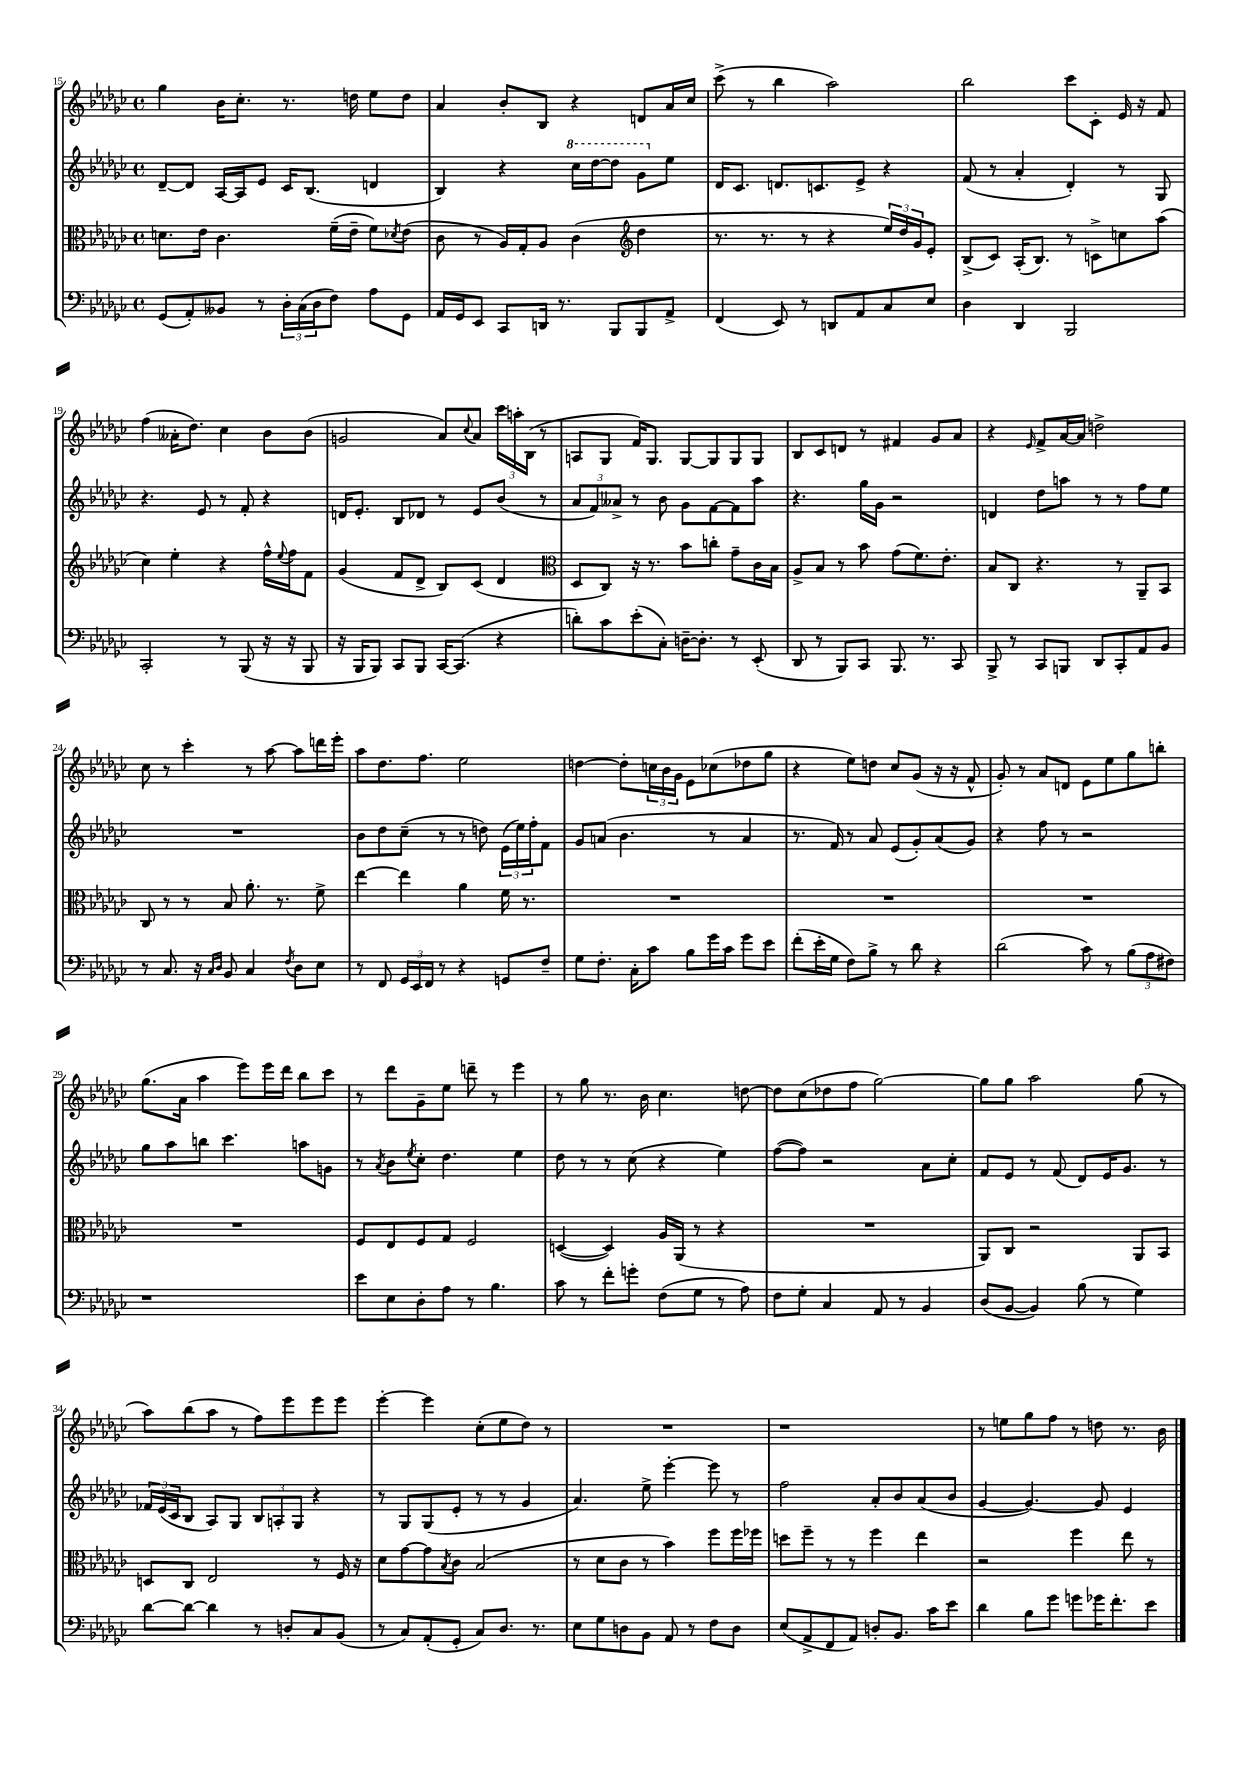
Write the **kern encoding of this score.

**kern	**kern	**kern	**kern
*part4	*part3	*part2	*part1
*staff4	*staff3	*staff2	*staff1
*clefF4	*clefC3	*clefG2	*clefG2
*k[b-e-a-d-g-c-]	*k[b-e-a-d-g-c-]	*k[b-e-a-d-g-c-]	*k[b-e-a-d-g-c-]
*M4/4	*M4/4	*M4/4	*M4/4
*met(c)	*met(c)	*met(c)	*met(c)
=15	=15	=15	=15
(8GG-/L	8.dn\L	[8d-~/L	4gg-\
8AA-'/)	.	8d-/J]	.
.	16e-\Jk	.	.
8BB--X/J	4.c-\	[16A-/LL	16b-\KL
.	.	16A-/J]	8.cc-'\J
8r	.	8e-/J	.
24D-'\LL	.	16c-/KL	8.r
(24C-\	.	.	.
.	.	(8.B-/J	.
24D-\J	.	.	.
8F\J)	(16f~\LL	.	.
.	16e-~\JJ	.	16ddn\
8A-\L	8f\L)	4dn/	8ee-\L
.	8qd-X/	.	.
8GG-\J	(8e-\J	.	8dd\J
=16	=16	=16	=16
16AA-/LL	8c-\	4B-/)	4a-/
16GG-/J	.	.	.
8EE-/J	8r	.	.
8CC-/L	16A-/LL)	4r	8b-'/L
.	16G-'/J	.	.
16DDn/Jk	8A-/J	.	8B-/J
8.r	.	.	.
*	*	*8va	*
.	(4c-\	16ccc-\LL	4r
.	.	[16ddd-\J	.
8BBB-/L	.	8ddd-\J]	.
*	*clefG2	*	*
8BBB-/	4dd-\	8gg-\L	8dn/L
*	*	*X8va	*
8AA-^/J	.	8ee-\J	16a-/L
.	.	.	16cc-/JJ
=17	=17	=17	=17
(4FF/	8.r	16d-/KL	(8ccc-^\
.	.	8.c-/J	.
.	.	.	8r
.	8.r	.	.
8EE-/)	.	8.dn/L	4bb-\
8r	8r	.	.
.	.	8.cn/	.
8DDn/L	4r	.	2aa-\)
8AA-/	.	8e-^/J	.
8C-/	24ee-/LL)	4r	.
.	24dd-/	.	.
.	24g-/J	.	.
8E-/J	8e-'/J	.	.
=18	=18	=18	=18
4D-\	(8B-^/L	(8f/	2bb-\
.	8c-/J)	8r	.
4DD-/	(16A-'/KL	4a-'/	.
.	8.B-/J)	.	.
2BBB-/	8r	4d-'/)	8ccc-\L
.	8cn^\L	.	8c-'\J
.	8ccn\	8r	16e-/
.	.	.	16r
.	(8aa-\J	8G-/	8f/
!!LO:LB:g=z
=19	=19	=19	=19
2CC-'/	4cc-\)	4.r	(4ff\
.	4ee-'\	.	16a--X'\KL
.	.	.	8.dd-\J)
.	.	8e-/	.
8r	4r	8r	4cc-\
(8BBB-/	.	8f'/	.
16r	16ff^^\LL	4r	8b-\L
.	8qqee-/	.	.
16r	16ff\J	.	.
8BBB-/	8f\J	.	(8b-\J
=20	=20	=20	=20
16r	(4g-/	16dn/KL	2gn/
16BBB-/KL	.	8.e-'/J	.
8BBB-/J)	.	.	.
8CC-/L	8f/L	8B-/L	.
8BBB-/J	8d-^/J	8d-X/J	.
[16CC-/KL	8B-/L)	8r	8a-/L)
(8.CC-/J]	.	.	.
.	.	.	8qqcc-/
.	(8c-/J	8e-/L	8a-/J
4r	4d-/	(8b-/J	24ccc-\LL
.	.	.	24aan'\
.	.	.	(24B-\JJ
.	.	8r	8r
=21	=21	=21	=21
*	*clefC3	*	*
8dn'\L)	8D-/L	12a-/L	8An/L
.	.	12f/)	.
8c-\	8C-/J)	.	8G-/J
.	.	12a--X^/J	.
(8e-'\	16r	8r	16f/KL)
.	8.r	.	8.G-/J
8C-'\J)	.	8b-\	.
[16Dn~\KL	8b-\L	8g-\L	[8G-/L
8.D'\J]	.	.	.
.	8ccn'\J	[8f\	8G-/]
8r	8g-~\L	8f\]	8G-/
(8EE-'/	16c-\L	8aa-\J	8G-/J
.	16B-\JJ	.	.
=22	=22	=22	=22
8DD-/	8A-^/L	4.r	8B-/L
8r	8B-/J	.	8c-/
8BBB-/L)	8r	.	8dn/J
8CC-/J	8b-\	16gg-\LL	8r
.	.	16g-\JJ	.
8.BBB-/	(8g-\L	2r	4f#X/
.	8.f\)	.	.
8.r	.	.	.
.	.	.	8g-/L
.	8.e-'\J	.	.
8CC-/	.	.	8a-/J
=23	=23	=23	=23
8BBB-^/	8B-/L	4dn/	4r
8r	8C-/J	.	.
.	.	.	16qqe-/
8CC-/L	4.r	8dd-\L	8f^/L
8BBBn/J	.	8aan\J	[16a-/L
.	.	.	16a-/JJ]
8DD-/L	.	8r	2ddn^\
8CC-'/	8r	8r	.
8AA-/	8AA-~/L	8ff\L	.
8BB-/J	8BB-/J	8ee-\J	.
!!LO:LB:g=z
=24	=24	=24	=24
8r	8C-/	1r	8cc-\
8.C-/	8r	.	8r
.	8r	.	4ccc-'\
16r	.	.	.
16qqC-/LL	.	.	.
16qqD-/JJ	.	.	.
8BB-/	8B-/	.	.
4C-/	8.a-'\	.	8r
.	.	.	[8aa-\
.	8.r	.	.
8qF/	.	.	.
8D-\L	.	.	8aa-\L]
8E-\J	8f^\	.	16dddn\L
.	.	.	16eee-'\JJ
=25	=25	=25	=25
8r	[4ee-\	8b-\L	8aa-\L
8FF/	.	8dd-\	8.dd-\
24GG-/LL	4ee-\]	(8cc-~\J	.
24EE-/	.	.	.
.	.	.	8.ff\J
24FF/JJ	.	.	.
8r	.	8r	.
4r	4a-\	8r	2ee-\
.	.	8ddn\)	.
8GGn/L	16f\	(24e-\LL	.
.	.	24ee-\)	.
.	8.r	.	.
.	.	24ff'\J	.
8F~/J	.	8f\J	.
=26	=26	=26	=26
8G-\L	1r	8g-/L	[4ddn\
8.F'\J	.	(8an/J	.
.	.	4.b-\	8dd'\L]
16C-'\KL	.	.	.
8c-\J	.	.	24ccn\L
.	.	.	24b-\
.	.	.	24g-\JJ
8B-\L	.	.	8e-\L
16g-\L	.	8r	(8cc-X\
16c-\JJ	.	.	.
8g-\L	.	4a/	8dd-X\
8e-\J	.	.	8gg-\J
=27	=27	=27	=27
(8f'\L	1r	8.r	4r
16e-'\L	.	.	.
16G-\JJ	.	16f/)	.
8F\L)	.	8r	8ee-\L)
8B-^\J	.	8a-/	8ddn\J
8r	.	(8e-/L	8cc-/L
8d-\	.	8g-'/)	(8g-/J
4r	.	(8a-/	16r
.	.	.	16r
.	.	8g-/J)	8f^^/
=28	=28	=28	=28
(2d-\	1r	4r	8g-'/)
.	.	.	8r
.	.	8ff\	8a-/L
.	.	8r	8dn/J
8c-\)	.	2r	8e-\L
8r	.	.	8ee-\
(12B-\L	.	.	8gg-\
12A-\	.	.	.
.	.	.	8bbn'\J
12F#X\J)	.	.	.
!!LO:LB:g=z
=29	=29	=29	=29
1r	1r	8gg-\L	(8.gg-\L
.	.	8aa-\	.
.	.	.	16a-\Jk
.	.	8bbn\J	4aa-\
.	.	4.ccc-\	.
.	.	.	8eee-\L)
.	.	.	16eee-\L
.	.	.	16ddd-\JJ
.	.	8aan\L	8bb-\L
.	.	8gn\J	8ccc-\J
=30	=30	=30	=30
8e-\L	8F/L	8r	8r
.	.	8qa-/	.
8E-\	8E-/	8b-\L	8ddd-\L
.	.	8qee-/	.
8D-'\	8F/	8cc-'\J	8g-~\
8A-\J	8G-/J	4.dd-\	8ee-\J
8r	2F/	.	8dddn~\
4.B-\	.	.	8r
.	.	4ee-\	4eee-\
=31	=31	=31	=31
8c-\	([4Dn/	8dd-\	8r
8r	.	8r	8gg-\
8f'\L	4D/])	8r	8.r
8gn'\J	.	(8cc-\	.
.	.	.	16b-\
(8F\L	16A-/LL	4r	4.cc-\
.	(16AA-/JJ	.	.
8G-\J	8r	.	.
8r	4r	4ee-\)	.
8A-\)	.	.	[8ddn\
=32	=32	=32	=32
8F\L	1r	([8ff\L	8dd\L]
8G-'\J	.	8ff\J])	(8cc-\
4C-/	.	2r	8dd-X\
.	.	.	8ff\J
8AA-/	.	.	[2gg-\)
8r	.	.	.
4BB-/	.	8a-\L	.
.	.	8cc-'\J	.
=33	=33	=33	=33
(8D-/L	8AA-/L)	8f/L	8gg-\L]
[8BB-/J	8C-/J	8e-/J	8gg-\J
4BB-/])	2r	8r	2aa-\
.	.	(8f/	.
(8B-\	.	8d-/L)	.
8r	.	16e-/K	.
.	.	8.g-/J	.
4G-\)	8AA-/L	.	(8gg-\
.	8BB-/J	8r	8r
!!LO:LB:g=z
=34	=34	=34	=34
[8d-\L	8Dn/L	24f-X/LL	8aa-\L)
.	.	(24e-/	.
.	.	24c-/J	.
8d-\J_	8C-/J	8B-/J	(8bb-\
4d-\]	2E-/	8A-/L)	8aa-\J
.	.	8G-/J	8r
8r	.	12B-/L	8ff\L)
.	.	12An'/	.
8Dn'/L	.	.	8eee-\
.	.	12G-/J	.
8C-/	8r	4r	8eee-\
(8BB-/J	16F/	.	8eee-\J
.	16r	.	.
=35	=35	=35	=35
8r	8d-\L	8r	[4eee-'\
8C-/L)	[8g-\	8G-/L	.
(8AA-'/	8g-\]	(8G-/	4eee-\]
.	8qB-/	.	.
8GG-'/J	8c-\J	8e-'/J	.
8C-/L)	(2B-/	8r	(8cc-'\L
8.D-/J	.	8r	8ee-\
.	.	4g-/	8dd-\J)
8.r	.	.	.
.	.	.	8r
=36	=36	=36	=36
8E-\L	8r	4.a-/)	1r
8G-\	8d-\L	.	.
8Dn\	8c-\J	.	.
8BB-\J	8r	8ee-^\	.
8AA-/	4b-\)	[4eee-'\	.
8r	.	.	.
8F\L	8ff\L	8eee-\]	.
8D\J	16ff\L	8r	.
.	16ff-X\JJ	.	.
=37	=37	=37	=37
(8E-/L	8ddn\L	2ff\	1r
8AA-^/	8ff~\J	.	.
8FF/	8r	.	.
8AA-/J)	8r	.	.
8Dn'/L	4ff\	8a-'/L	.
8.BB-/J	.	8b-/	.
.	4ee-\	(8a-/	.
16c-\KL	.	.	.
8e-\J	.	8b-/J	.
=38	=38	=38	=38
4d-\	2r	[4g-/	8r
.	.	.	8een\L
8B-\L	.	4.g-/_)	8gg-\
8g-\J	.	.	8ff\J
8gn\L	4ff\	.	8r
16g-X\K	.	8g-/]	8ddn\
8.f'\	.	.	.
.	8ee-\	4e-/	8.r
8e-\J	8r	.	.
.	.	.	16b-\
==	==	==	==
*-	*-	*-	*-
